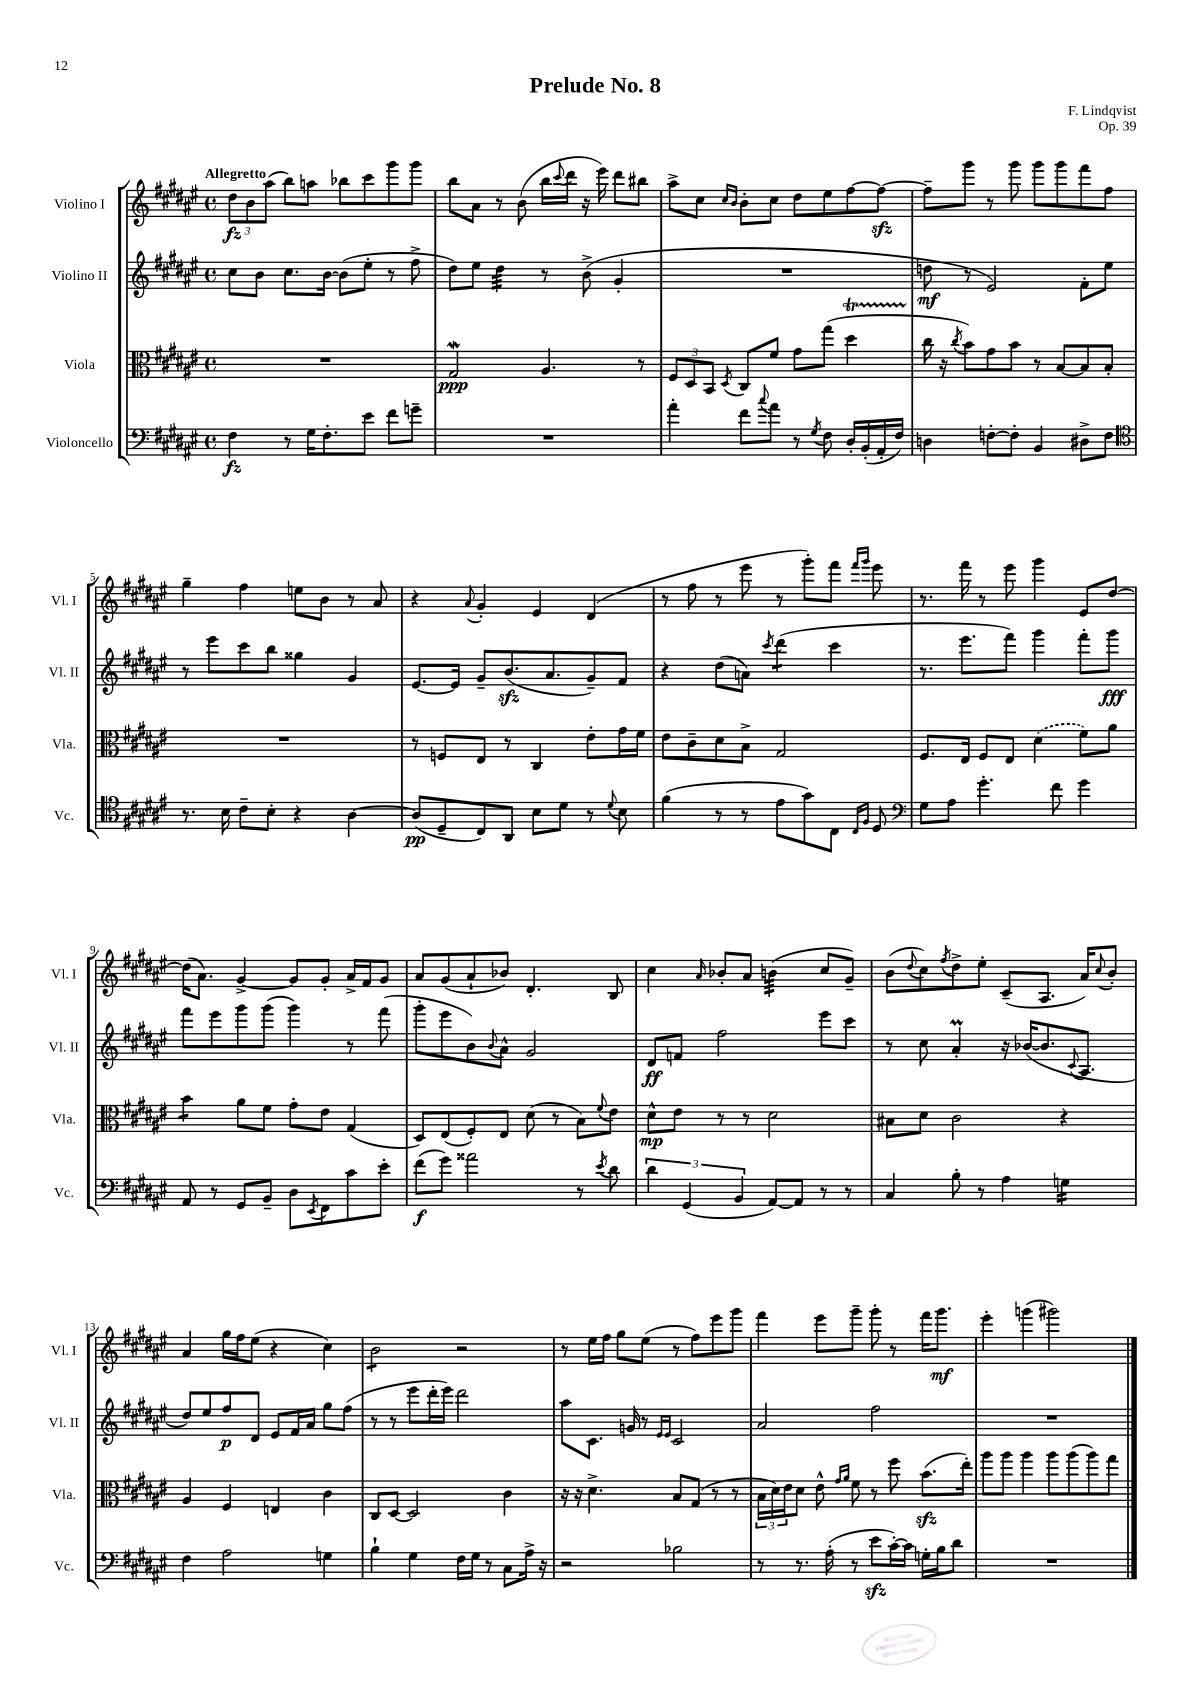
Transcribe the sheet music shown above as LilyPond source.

\header { title = "Prelude No. 8" composer = "F. Lindqvist" opus = "Op. 39" }
<<
\new StaffGroup <<
\new Staff = "s0" \with { instrumentName = "Violino I" shortInstrumentName = "Vl. I" } {
    \clef treble \key fis \major \defaultTimeSignature \time 4/4 \tempo "Allegretto"
    \tuplet 3/2 { dis''8\fz b'8 ais''8( } b''8) a''8 bes''8 cis'''8 gis'''8 gis'''8 |
    b''8 ais'8 r8 b'8( b''16 \appoggiatura { cis'''8 } dis'''16 r16 eis'''16) dis'''8 bis''8 |
    ais''8-> cis''8 \grace { cis''16 b'16 } b'8-. cis''8 dis''8 eis''8 fis''8~ fis''8~\sfz |
    fis''8-- gis'''8 r8 gis'''8 gis'''8 gis'''8 fis'''8 fis''8 |
    gis''4-- fis''4 e''8 b'8 r8 ais'8 |
    r4 \appoggiatura { ais'8 } gis'4-. eis'4 dis'4( |
    r8 fis''8 r8 eis'''8 r8 gis'''8-.) fis'''8 \grace { fis'''16 gis'''16 } eis'''8 |
    r8. fis'''16 r8 eis'''8 gis'''4 eis'8 dis''8~ |
    dis''16( ais'8.) gis'4~-> gis'8 gis'8-. ais'16-> fis'16 gis'8 |
    ais'8 gis'8( ais'8-! bes'8) dis'4.-. b8 |
    cis''4 \grace { ais'16 } bes'8-. ais'8 b'4:32( cis''8 gis'8--) |
    b'8( \appoggiatura { dis''8 } cis''8) \acciaccatura { fis''8 } dis''8-> eis''8-. cis'8--( ais8. ais'16) \appoggiatura { cis''8 } b'8-. |
    ais'4 gis''16 fis''16 eis''8( r4 cis''4) |
    b'2:8 r2 |
    r8 eis''16 fis''16 gis''8 eis''8( r8 fis''8) eis'''8 gis'''8 |
    fis'''4 eis'''8 gis'''8-- gis'''8-. r8 fis'''16 gis'''8.\mf |
    eis'''4-. g'''4( gis'''2) \bar "|." |
}
\new Staff = "s1" \with { instrumentName = "Violino II" shortInstrumentName = "Vl. II" } {
    \clef treble \key fis \major \defaultTimeSignature \time 4/4
    cis''8 b'8 cis''8. b'16~ b'8( eis''8-. r8 fis''8-> |
    dis''8) eis''8 dis''4:32 r8 b'8->( gis'4-. |
    R1 |
    d''8\mf r8 eis'2) fis'8-. eis''8 |
    r8 eis'''8 cis'''8 b''8 gisis''4 gis'4 |
    eis'8.~ eis'16 gis'8-- b'8.\sfz( ais'8. gis'8--) fis'8 |
    r4 dis''8( a'8) \acciaccatura { cis'''8 } dis'''4:8( cis'''4 |
    r8. eis'''8. fis'''8) gis'''4 fis'''8-. gis'''8\fff |
    fis'''8 eis'''8 gis'''8 gis'''8( gis'''4) r8 fis'''8( |
    gis'''8-. eis'''8 b'8) \appoggiatura { b'8 } ais'8-^ gis'2 |
    dis'8\ff f'8 fis''2 eis'''8 cis'''8 |
    r8 cis''8 ais'4-.\prall r16 bes'16~( bes'8. \appoggiatura { cis'8 } ais8. |
    dis''8) eis''8 fis''8\p dis'8 eis'8 fis'16 ais'16 gis''8 fis''8( |
    r8 r8 eis'''8 dis'''16-. eis'''16) dis'''2 |
    ais''8 cis'8. g'16 r8 \grace { eis'16 eis'16 } cis'2 |
    ais'2 fis''2 |
    R1 \bar "|." |
}
\new Staff = "s2" \with { instrumentName = "Viola" shortInstrumentName = "Vla." } {
    \clef alto \key fis \major \defaultTimeSignature \time 4/4
    R1 |
    gis2\mordent\ppp ais4. r8 |
    \tuplet 3/2 { fis8 dis8 b,8 } \acciaccatura { dis8 } cis8 fis'8 gis'8 gis''8( dis''4\startTrillSpan |
    cis''16\stopTrillSpan r16 \acciaccatura { cis''8 } b'8) gis'8 b'8 r8 b8~ b8 b8-. |
    R1 |
    r8 f8 eis8 r8 cis4 eis'8-. gis'16 fis'16 |
    eis'8 cis'8-- dis'8 b8-> gis2 |
    fis8. eis16 fis8 eis8 \once \slurDashed dis'4( fis'8) ais'8 |
    b'4:8 ais'8 fis'8 gis'8-. eis'8 gis4( |
    dis8) eis8( fis8-.) eis8 dis'8( r8 b8) \appoggiatura { fis'8 } eis'8 |
    dis'8-^\mp eis'8 r8 r8 dis'2 |
    bis8 dis'8 cis'2 r4 |
    ais4 fis4 e4 cis'4 |
    cis8 dis8~ dis2 cis'4 |
    r16 r16 dis'4.-> b8 gis8( r8 r8 |
    \tuplet 3/2 { b16 dis'16) eis'16 } dis'8 eis'8-^ \grace { gis'16 ais'16 } fis'8 r8 fis''8 b'8.\sfz( eis''16-.) |
    ais''8 ais''8 ais''4 ais''8 ais''8( ais''8) gis''8 \bar "|." |
}
\new Staff = "s3" \with { instrumentName = "Violoncello" shortInstrumentName = "Vc." } {
    \clef bass \key fis \major \defaultTimeSignature \time 4/4
    fis4\fz r8 gis16 fis8.-. eis'8 fis'8 g'8-- |
    R1 |
    ais'4-. fis'8 \appoggiatura { cis''8 } ais'8 r8 \acciaccatura { gis8 } fis8 dis16-. b,16-.( ais,16-. fis16) |
    d4 f8~-. f8-. b,4 dis8-> f8 |
    \clef tenor r8. b16 cis'8-- b8-. r4 ais4~ |
    ais8\pp( dis8-- cis8) ais,8 b8 dis'8 r8 \appoggiatura { dis'8 } b8 |
    fis'4( r8 r8 eis'8 gis'8) cis8 \grace { cis16 fis16 } dis8 |
    \clef bass gis8 ais8 gis'4.-. fis'8 gis'4 |
    ais,8 r8 gis,8 b,8-- dis8 \acciaccatura { eis,8 } fis,8 cis'8 eis'8-. |
    fis'8\f( gis'8) aisis'2 r8 \acciaccatura { eis'8 } dis'8 |
    \tuplet 3/2 { dis'4 gis,4( b,4 } ais,8~) ais,8 r8 r8 |
    cis4 b8-. r8 ais4 g4:16 |
    fis4 ais2 g4 |
    b4-! gis4 fis16 gis16 r8 cis8 ais16-> r16 |
    r2 bes2 |
    r8 r8. ais16-.( r8 eis'8\sfz cis'16~-.) cis'16 g16-. b16 dis'8 |
    R1 \bar "|." |
}
>>
>>
